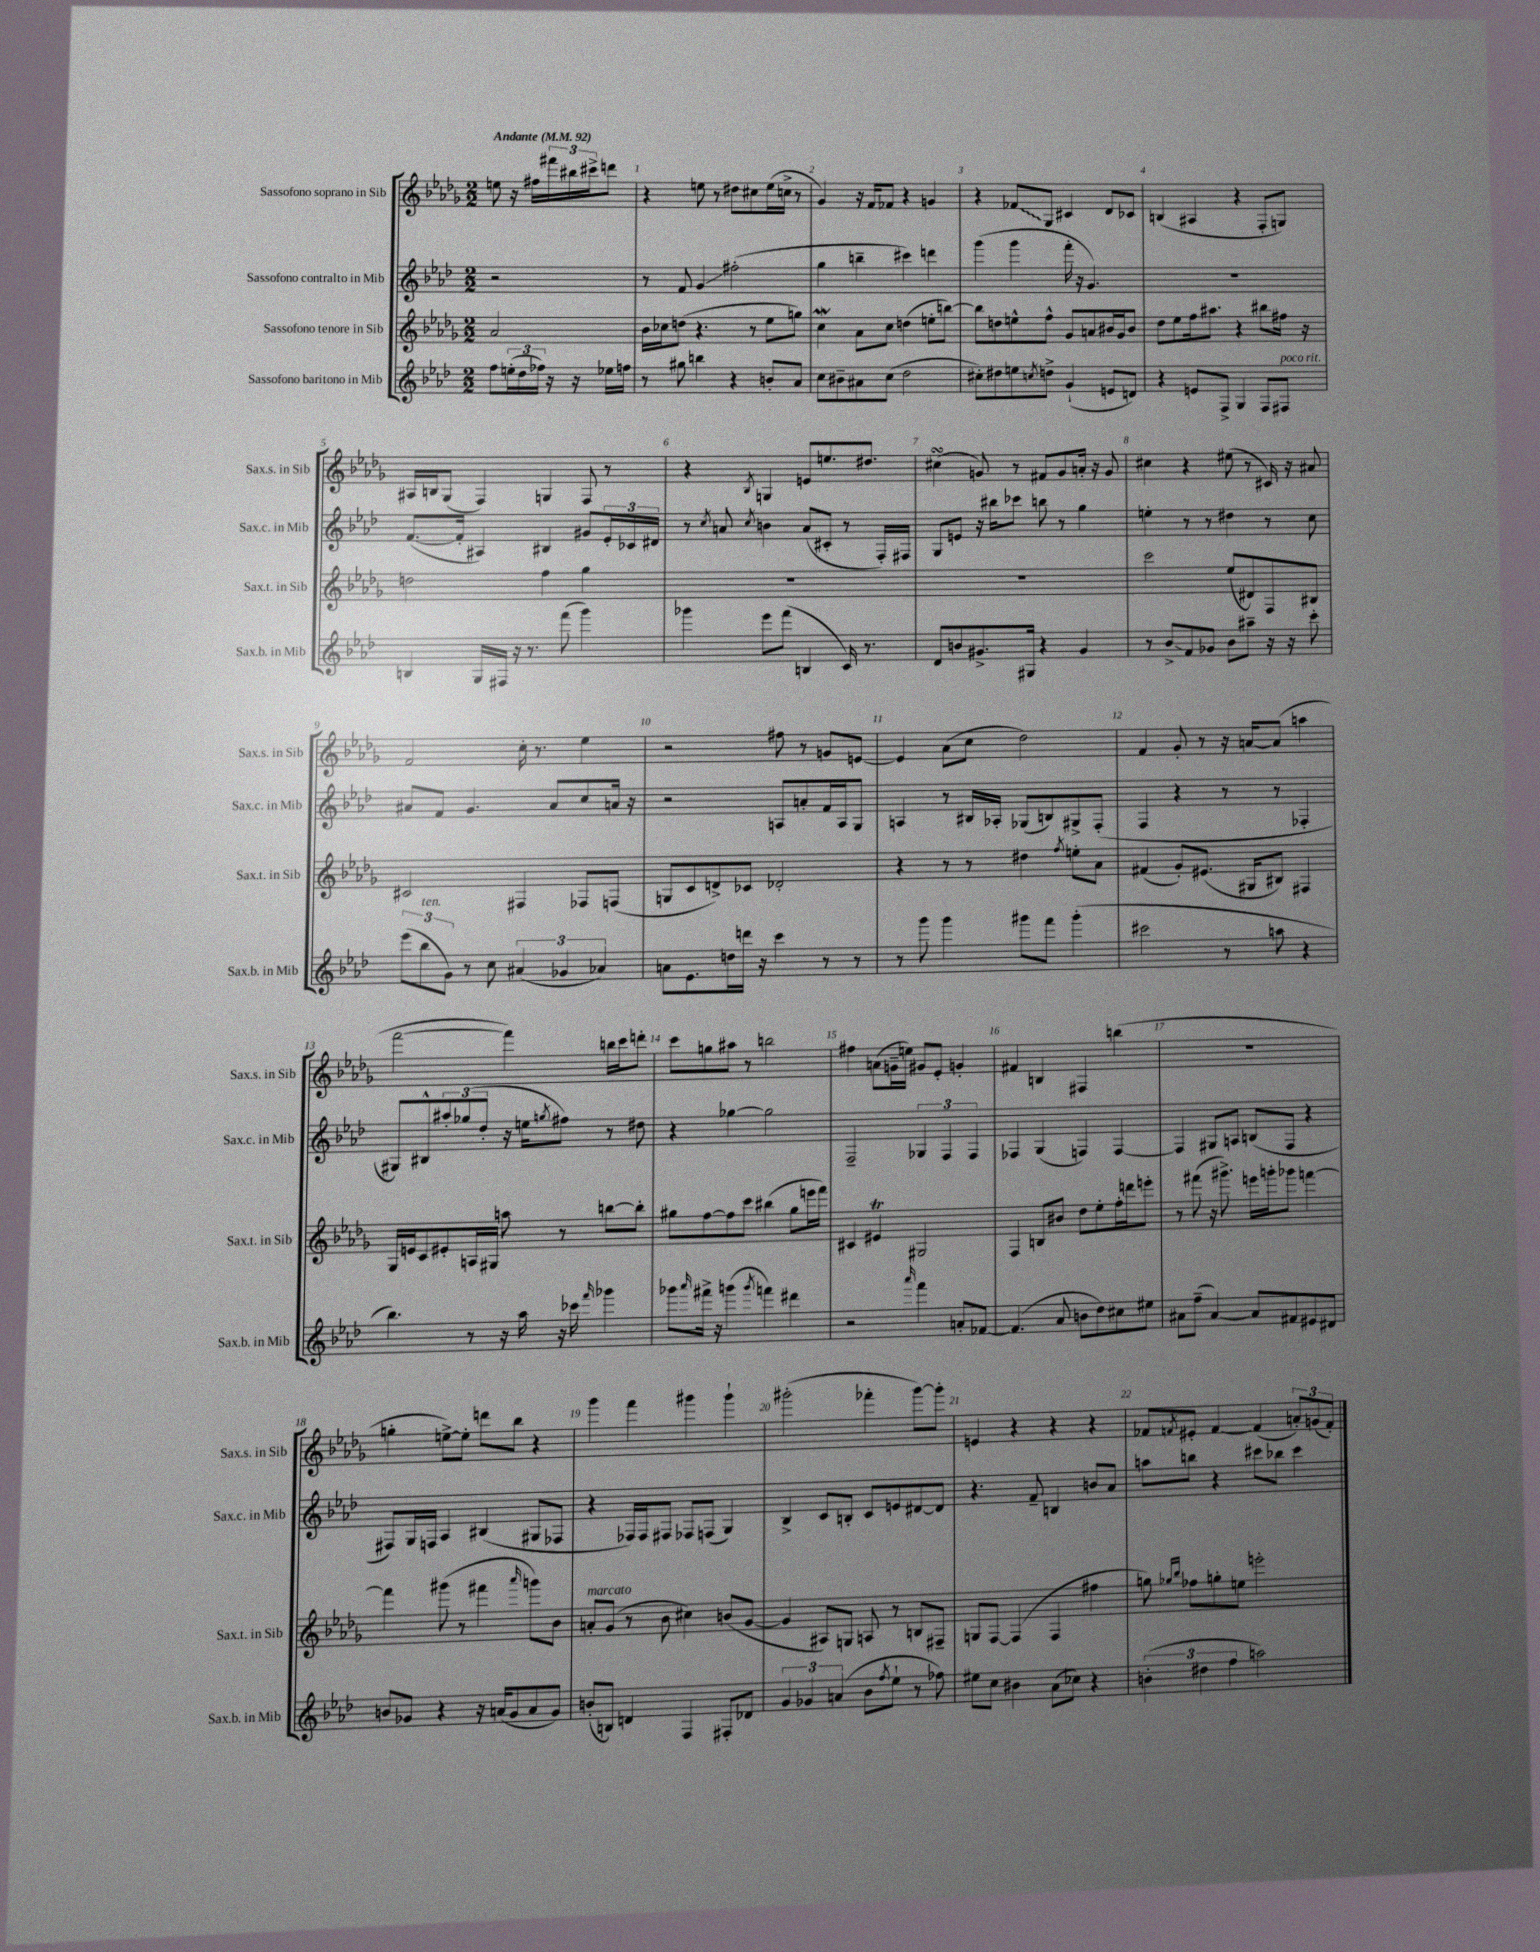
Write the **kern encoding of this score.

**kern	**kern	**kern	**kern
*staff4	*staff3	*staff2	*staff1
*clefG2	*clefG2	*clefG2	*clefG2
*k[b-e-a-d-]	*k[b-e-a-d-g-]	*k[b-e-a-d-]	*k[b-e-a-d-g-]
*M2/2	*M2/2	*M2/2	*M2/2
*MM92	*MM92	*MM92	*MM92
8ff	2a-	2r	8ee
(24ee'	.	.	16r
24dd-	.	.	.
.	.	.	16ff#
24ff-)	.	.	.
16r	.	.	24fff#
.	.	.	24bb#
16r	.	.	.
.	.	.	24ccc#^
16ee-	.	.	8ddd
16ff	.	.	.
=	=	=	=
8r	16b-	8r	4r
.	16cc-	.	.
8gg#	(8dd	8f	.
4bb	4.r	4g	8ee
.	.	.	8r
4r	.	(2ff#'	8dd#
.	8r	.	8cc#
8b'	8ee-	.	(16ee
.	.	.	16cc^
8a-	8gg)	.	8r
=	=	=	=
8cc	4cc	4gg	4g-)
8b#~	.	.	.
8a#	8a-	4bb~	16r
.	.	.	16f
(8cc	8cc	.	8f-
2dd-	(4dd	4ccc#)	4r
.	8ee'	4ddd	4g
.	[8bb)	.	.
=	=	=	=
8cc#')	8bb]	(4ggg	4r
8dd#	8dd	.	.
8ee	8ee^^	4ggg	8f-
8qcc	.	.	.
8dd^	8ff^^	.	8G-
(4g`	8g-	16fff'	4c#
.	.	16r	.
.	8a	4.g)	.
8e	16b#	.	8d-
.	16g-	.	.
8d)	8b#	.	8c-
=	=	=	=
4r	8dd-	1r	(4B
.	8ee-	.	.
8e	16ff	.	4A#
.	8.aa#	.	.
8F^	.	.	.
4G	4r	.	4r
8F	8bb#	.	8F'
8F#	16ff#	.	8G)
.	16r	.	.
=	=	=	=
4B	2dd	([8.f	16A#
.	.	.	16B
.	.	.	(8G-
.	.	16f']	.
16G	.	4A#)	4F)
16F#	.	.	.
16r	.	.	.
8.r	.	.	.
.	4ff	4B#	4G
(8fff	.	.	.
4ggg)	4gg-	8g#	8F
.	.	24e-'	8r
.	.	24c-	.
.	.	24d#	.
=	=	=	=
4ggg-	1r	8r	4r
.	.	8qcc	.
.	.	8a	.
.	.	8qcc	8qB-
8eee-	.	4b	4G
(8fff	.	.	.
4B	.	(8a	8e
.	.	8c#'	8.ee
16c)	.	8r	.
8.r	.	.	8.dd#
.	.	16F')	.
.	.	16F#	.
=	=	=	=
8d-	1r	8G	(4cc#
8b	.	8e	.
8.g#^	.	16r	8g)
.	.	16bb#	.
.	.	8ccc-	8r
16G#	.	.	.
4r	.	8bb	8f#
.	.	8r	8g
4g#	.	4gg	16a'
.	.	.	16r
.	.	.	8g
=	=	=	=
8r	2ccc	4ee'	4cc#
8b-^	.	.	.
8f	.	8r	4r
8g-	.	8r	.
8b-	(8ee-	4dd#	(8ee#
8aa#~	8d#)	.	8r
16r	8F	8r	16c#)
16r	.	.	16r
8ccc'	8B#	8cc	8a#
=	=	=	=
(12eee-	2c#	8a#	2f
12bb-	.	.	.
.	.	8f	.
12g)	.	.	.
8r	.	4.g	.
8cc	.	.	.
(6a#	4F#	.	16cc'
.	.	.	8.r
.	.	8a#	.
6g-	.	.	.
.	8F-	8cc	4ee-
6a-)	.	.	.
.	(8F	16a	.
.	.	16r	.
=	=	=	=
8a	8G	2r	2r
8.e-	8c	.	.
.	8d^)	.	.
16dd	.	.	.
16ddd	8c-	.	.
16r	.	.	.
4ccc	2d-'	8A	8ff#
.	.	8a'	8r
8r	.	16f	8g
.	.	16A	.
8r	.	8G	[8e
=	=	=	=
8r	4r	4A	4e]
8ggg	.	.	.
4ggg	8r	8r	(8a-
.	8r	16B#	8cc
.	.	16A-'	.
8ggg#	4dd#	(8G-	2dd-)
8fff	.	8B)	.
.	8qff	.	.
(4ggg#'	8ee'	8G#^	.
.	8a-	(8F'	.
=	=	=	=
2ccc#	(4f#	4F	4f
.	8g-')	4r	8g-'
.	(8.e#	.	8r
8r	.	8r	16r
.	16G#	.	[16a
8aa	8B#)	8r	(8a]
4r	4F#	4F-'	4aa
=	=	=	=
4.bb-)	16G-	8G#)	[2fff
.	16e	.	.
.	8c	8B#^^	.
.	8e#'	12aa#'	.
.	.	(12gg-	.
8r	16A	.	.
.	.	12dd-'	.
.	16G#	.	.
16r	8aa	16r	4fff])
16aa-	.	16ee	.
.	.	8qgg	.
16r	8r	8ff#)	.
16ccc-	.	.	.
16qqfff	.	.	.
4ggg-	[8bb	8r	16bb
.	.	.	16ccc
.	8bb']	8dd#	8ddd'
=	=	=	=
8ggg-	8gg#	4r	8ccc
16qqaaa-	.	.	.
16fff#^	[8ff	.	8gg
16r	.	.	.
(4ggg	8ff]	[4gg-	8aa#
.	8ccc	.	8r
8qggg	.	.	.
4fff)	(4bb#	2gg-]	2bb
4ddd#	8gg#	.	.
.	16eee	.	.
.	16fff)	.	.
=	=	=	=
2r	4c#	2F~	4ff#
.	4e#	.	(8a
.	.	.	16g~
.	.	.	16ee)
16qqaaa-	.	.	.
4fff	2G#	6G-	8g#
.	.	.	8e-'
.	.	6F	.
8a'	.	.	4g'
.	.	6F	.
[8f-	.	.	.
=	=	=	=
(4.f-]	4F	4F-	4f#
.	8B	(4G	4B
8a-	8b#	.	.
8b	8dd-	4F)	4F#
8dd-)	8ee-'	.	.
8cc#	16ff'	[4F	(4bb
.	16ddd	.	.
8ee#	8eee'	.	.
=	=	=	=
8a#	8r	4F]	1r
(8ff~	(8fff#	.	.
[4a#)	16r	8G#	.
.	8.ggg#^)	.	.
.	.	8A	.
8a#]	16eee	(8B	.
.	16ggg'	.	.
8f#	8ggg-	8F	.
8e#	[4fff	4r	.
8d#	.	.	.
=	=	=	=
8b	4fff]	8F#)	4gg'
8g-	.	16G	.
.	.	16F	.
4r	(8ggg#	4A-	[8ee^)
.	8r	.	8ee']
16r	4fff#	(4B#	8ddd
(16a	.	.	.
8g-	.	.	8bb-
.	16qqaaa-	.	.
8a	8ggg)	8G#	4r
8g-)	8b-	8F-	.
=	=	=	=
(8b'	8a'	4r	4ggg-
8B)	(8g-	.	.
4d	8r	16F-)	4fff
.	.	16F-	.
.	8b-	8F#	.
4F	4cc#)	8F-	4ggg#
.	.	(8F	.
8F#'	(8b	4G)	4ggg#`
8d-	[8g-	.	.
=	=	=	=
6g	4g-]	4B-^	(2ggg#'
6g-	.	.	.
.	8A#)	8c	.
(6a	.	.	.
.	8G	8B'	.
8b-	8A	8c	4fff-'
8qff	.	.	.
8ee-`	8r	8e	.
8r	8B	[8d#	[8ggg#)
8ff-)	8F#~	8d#]	8ggg#']
=	=	=	=
8ee#	8G	4.r	4e
8cc	[8F	.	.
4b#	(4F]	.	4r
.	.	8f~	.
(8a-	4F	4B	4r
8cc-)	.	.	.
4r	4ff#	8b	4r
.	.	8a-	.
=	=	=	=
(6b'	8gg)	8aa	8f-
.	16qqgg-	.	.
.	16qqbb-	.	8qf
.	8ff-	8bb	8e#'
6dd#	.	.	.
.	8gg'	4r	[4f
6ff	.	.	.
.	8ee	.	.
2aa)	2eee'	8ccc#	(4f]
.	.	8bb-	.
.	.	4ccc#	12a')
.	.	.	(12g
.	.	.	12f')
==	==	==	==
*-	*-	*-	*-
